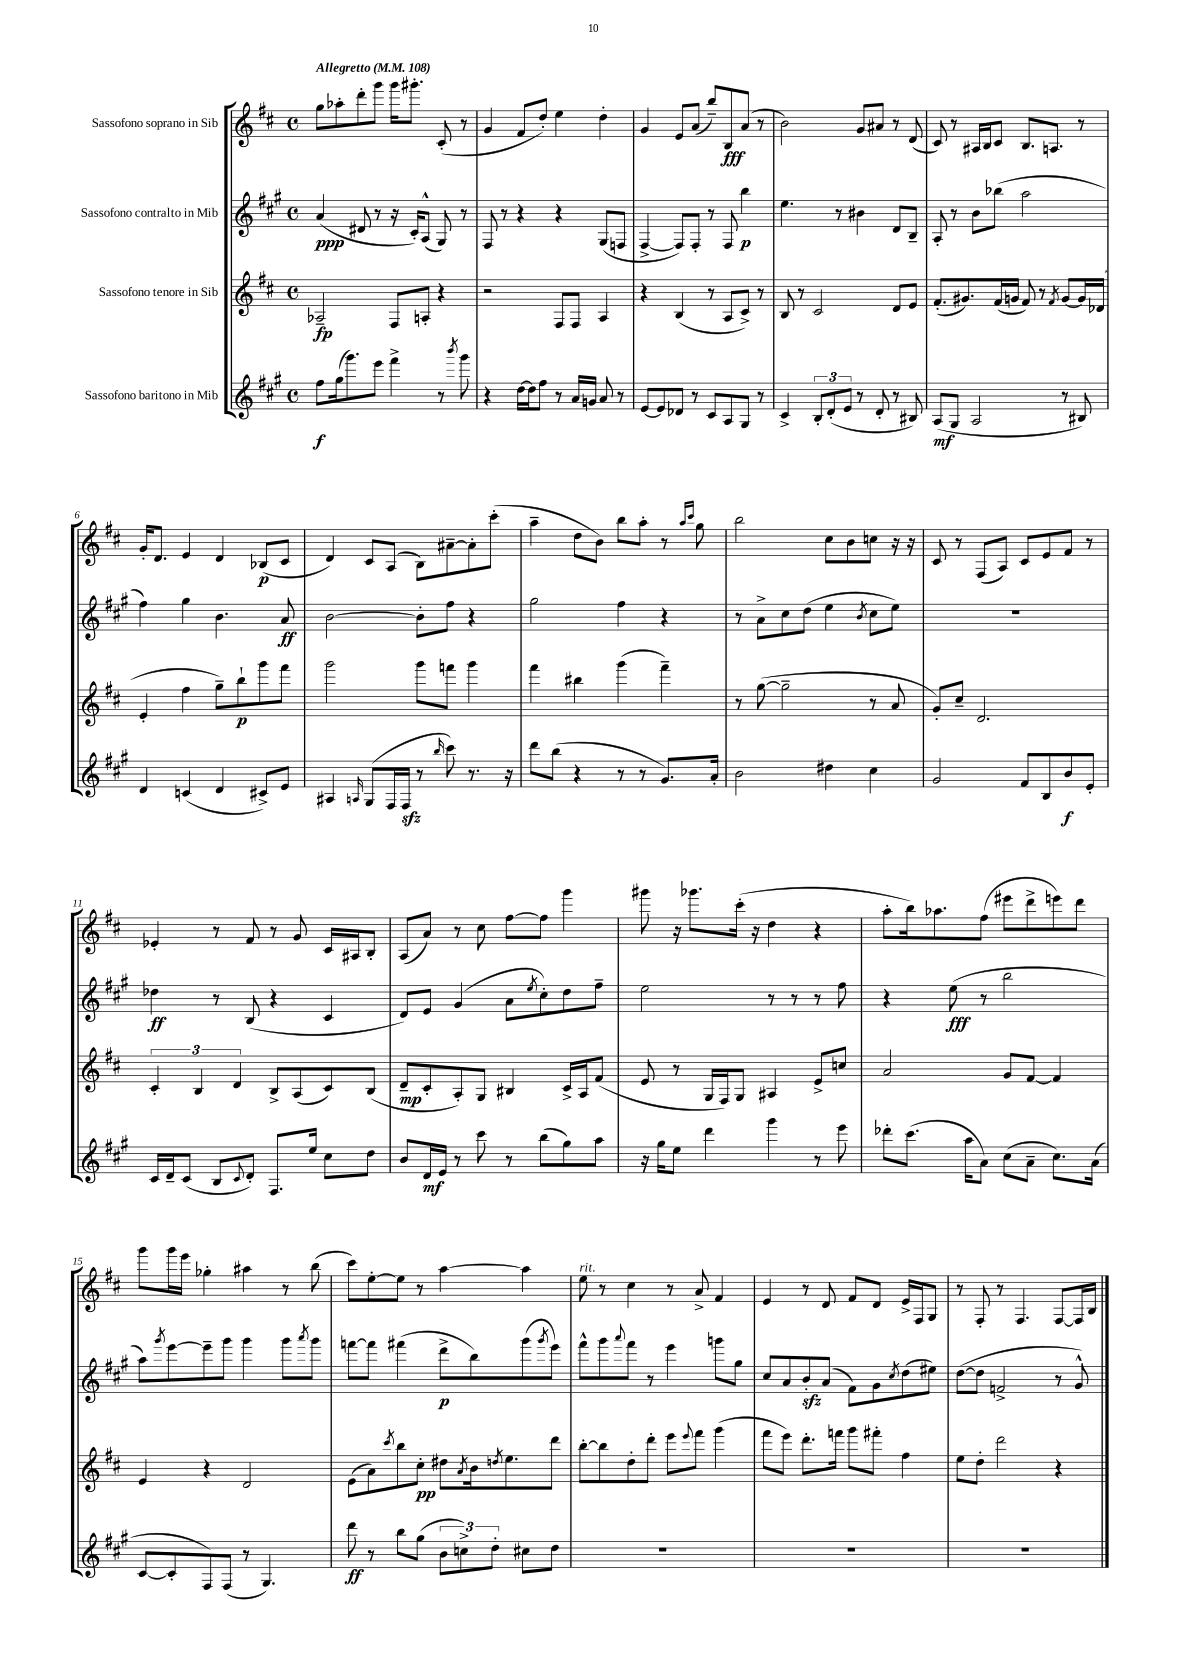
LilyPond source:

<<
\new StaffGroup <<
\new Staff = "s0" \with { instrumentName = "Sassofono soprano in Sib" } {
    \clef treble \key d \major \defaultTimeSignature \time 4/4 \tempo "Allegretto" 4 = 108
    g''8 aes''8-. d'''8-. g'''8 g'''16 gis'''8.-. cis'8-.( r8 |
    g'4 fis'8 d''8-.) e''4 d''4-. |
    g'4 e'8 a'8( b''8--) b8\fff a'8( r8 |
    b'2) g'8 ais'8 r8 d'8( |
    cis'8) r8 ais16 b16 cis'8 b8. a8. r8 |
    g'16-. d'8. e'4 d'4 bes8\p( cis'8 |
    d'4) cis'8 a8( b8) ais'8~-- ais'8-. cis'''8-.( |
    a''4-- d''8 b'8) b''8 a''8-. r8 \grace { a''16 cis'''16 } g''8 |
    b''2 cis''8 b'8 c''8 r16 r16 |
    cis'8 r8 fis8( a8) cis'8 e'8 fis'8 r8 |
    ees'4-. r8 fis'8 r8 g'8 cis'16 ais16 b8-. |
    a8( a'8) r8 cis''8 fis''8~ fis''8 g'''4 |
    gis'''8 r16 ges'''8. cis'''16-.( r16 d''4 r4 |
    a''8-. b''16) aes''8. fis''8( eis'''8 d'''8-> e'''8) d'''8 |
    g'''8 g'''16 e'''16 ges''4-. ais''4 r8 b''8( |
    cis'''8) e''8~-. e''8 r8 a''4~ a''4 |
    e''8^\markup { \italic "rit." } r8 cis''4 r8 a'8-> fis'4 |
    e'4 r8 d'8 fis'8 d'8 e'16-> fis16 g8 |
    r8 fis8-. r8 fis4. fis8~ fis16 b16 \bar "|." |
}
\new Staff = "s1" \with { instrumentName = "Sassofono contralto in Mib" } {
    \clef treble \key a \major \defaultTimeSignature \time 4/4
    a'4\ppp( dis'8 r8 r16 cis'16-.) a8-^( gis8) r8 |
    fis8 r8 r4 r4 gis8( f8 |
    fis4~-> fis8) fis8-. r8 fis8 b''4\p |
    e''4. r8 bis'4 d'8 b8-- |
    a8-. r8 b'8 bes''8( a''2 |
    fis''4) gis''4 b'4. a'8\ff |
    b'2~ b'8-. fis''8 r4 |
    gis''2 fis''4 r4 |
    r8 a'8-> cis''8 d''8( e''4 \acciaccatura { b'8 } cis''8 e''8) |
    R1 |
    des''4\ff r8 b8( r4 cis'4 |
    d'8) e'8 gis'4( a'8 \acciaccatura { e''8 } cis''8-.) d''8 fis''8-- |
    e''2 r8 r8 r8 fis''8 |
    r4 e''8\fff( r8 b''2 |
    a''8) \acciaccatura { gis'''8 } e'''8~ e'''8-- gis'''8 gis'''4 gis'''8 \acciaccatura { a'''8 } gis'''8 |
    f'''8~ f'''8 fis'''4( d'''8->\p b''8) gis'''8( \acciaccatura { gis'''8 } e'''8) |
    fis'''8-^ gis'''8 \appoggiatura { a'''8 } fis'''8 r8 e'''4 g'''8 gis''8 |
    cis''8 a'8 b'8-.\sfz a'8( fis'8) gis'8 \acciaccatura { cis''8 } d''8( eis''8) |
    d''8~( d''8 f'2-> r8 gis'8-^) \bar "|." |
}
\new Staff = "s2" \with { instrumentName = "Sassofono tenore in Sib" } {
    \clef treble \key d \major \defaultTimeSignature \time 4/4
    aes2--\fp fis8 a8-. r4 |
    r2 fis8 fis8 a4 |
    r4 b4( r8 a8 cis'8->) r8 |
    b8 r8 cis'2 d'8 e'8 |
    fis'8.-.( gis'8.) fis'16( g'16 fis'8) r8 \acciaccatura { fis'8 } g'8~ g'16 des'16( |
    e'4-. fis''4 g''8--) b''8-!\p g'''8 fis'''8 |
    g'''2 g'''8 f'''8 g'''4 |
    fis'''4 bis''4 g'''4( fis'''4--) |
    r8 g''8~( g''2-- r8 a'8 |
    g'8-.) cis''8-- d'2. |
    \tuplet 3/2 { cis'4-. b4 d'4 } b8-> a8( cis'8) b8( |
    d'8--\mp cis'8-. a8-.) g8 bis4 cis'16-> a16 fis'8( |
    e'8 r8 g16 fis16) g8 ais4 e'8-> c''8 |
    a'2 g'8 fis'8~ fis'4 |
    e'4 r4 d'2 |
    e'8( a'8) \acciaccatura { cis'''8 } b''8 cis''8-.\pp dis''8 \acciaccatura { a'8 } b'16 \acciaccatura { d''8 } e''8. d'''8 |
    b''8~-. b''8 d''8-. d'''8-. e'''8 \appoggiatura { e'''8 } fis'''8 g'''4( |
    fis'''8 e'''8) d'''8.-. f'''16 g'''8 fis'''8-. fis''4 |
    e''8 d''8-. d'''2 r4 \bar "|." |
}
\new Staff = "s3" \with { instrumentName = "Sassofono baritono in Mib" } {
    \clef treble \key a \major \defaultTimeSignature \time 4/4
    fis''8\f gis''16( gis'''8.) e'''8 fis'''4-> r8 \acciaccatura { b'''8 } gis'''8 |
    r4 d''16~ d''16 fis''8 r8 a'16 g'16 a'8 r8 |
    e'8~ e'8 des'8 r8 cis'8 a8 gis8 r8 |
    cis'4-> \tuplet 3/2 { b8-. d'8-.( e'8 } r8 d'8-. r8 bis8) |
    a8\mf( gis8 a2 r8 bis8) |
    d'4 c'4( d'4 cis'8->) e'8 |
    ais4 \grace { a16 } gis8( fis16 fis16\sfz r8 \grace { b''16 } cis'''8) r8. r16 |
    d'''8 b''8( r4 r8 r8 gis'8.) a'16-. |
    b'2 dis''4 cis''4 |
    gis'2 fis'8 b8 b'8\f e'8-. |
    cis'16 d'16-- cis'8( b8 \appoggiatura { cis'8 } d'8-.) fis8. e''16 cis''8 d''8 |
    b'8 d'16\mf e'16 r8 cis'''8 r8 b''8( gis''8) a''8 |
    r16 gis''16 e''8 d'''4 gis'''4 r8 e'''8 |
    des'''8-. cis'''8.( a''16 a'8) cis''8( a'8-- cis''8.) a'16( |
    cis'8~ cis'8-. fis8) fis8( r8 gis4.) |
    d'''8\ff r8 b''8 gis''8( \tuplet 3/2 { b'8 c''8->) d''8-. } cis''8 d''8 |
    R1 |
    R1 |
    R1 \bar "|." |
}
>>
>>
